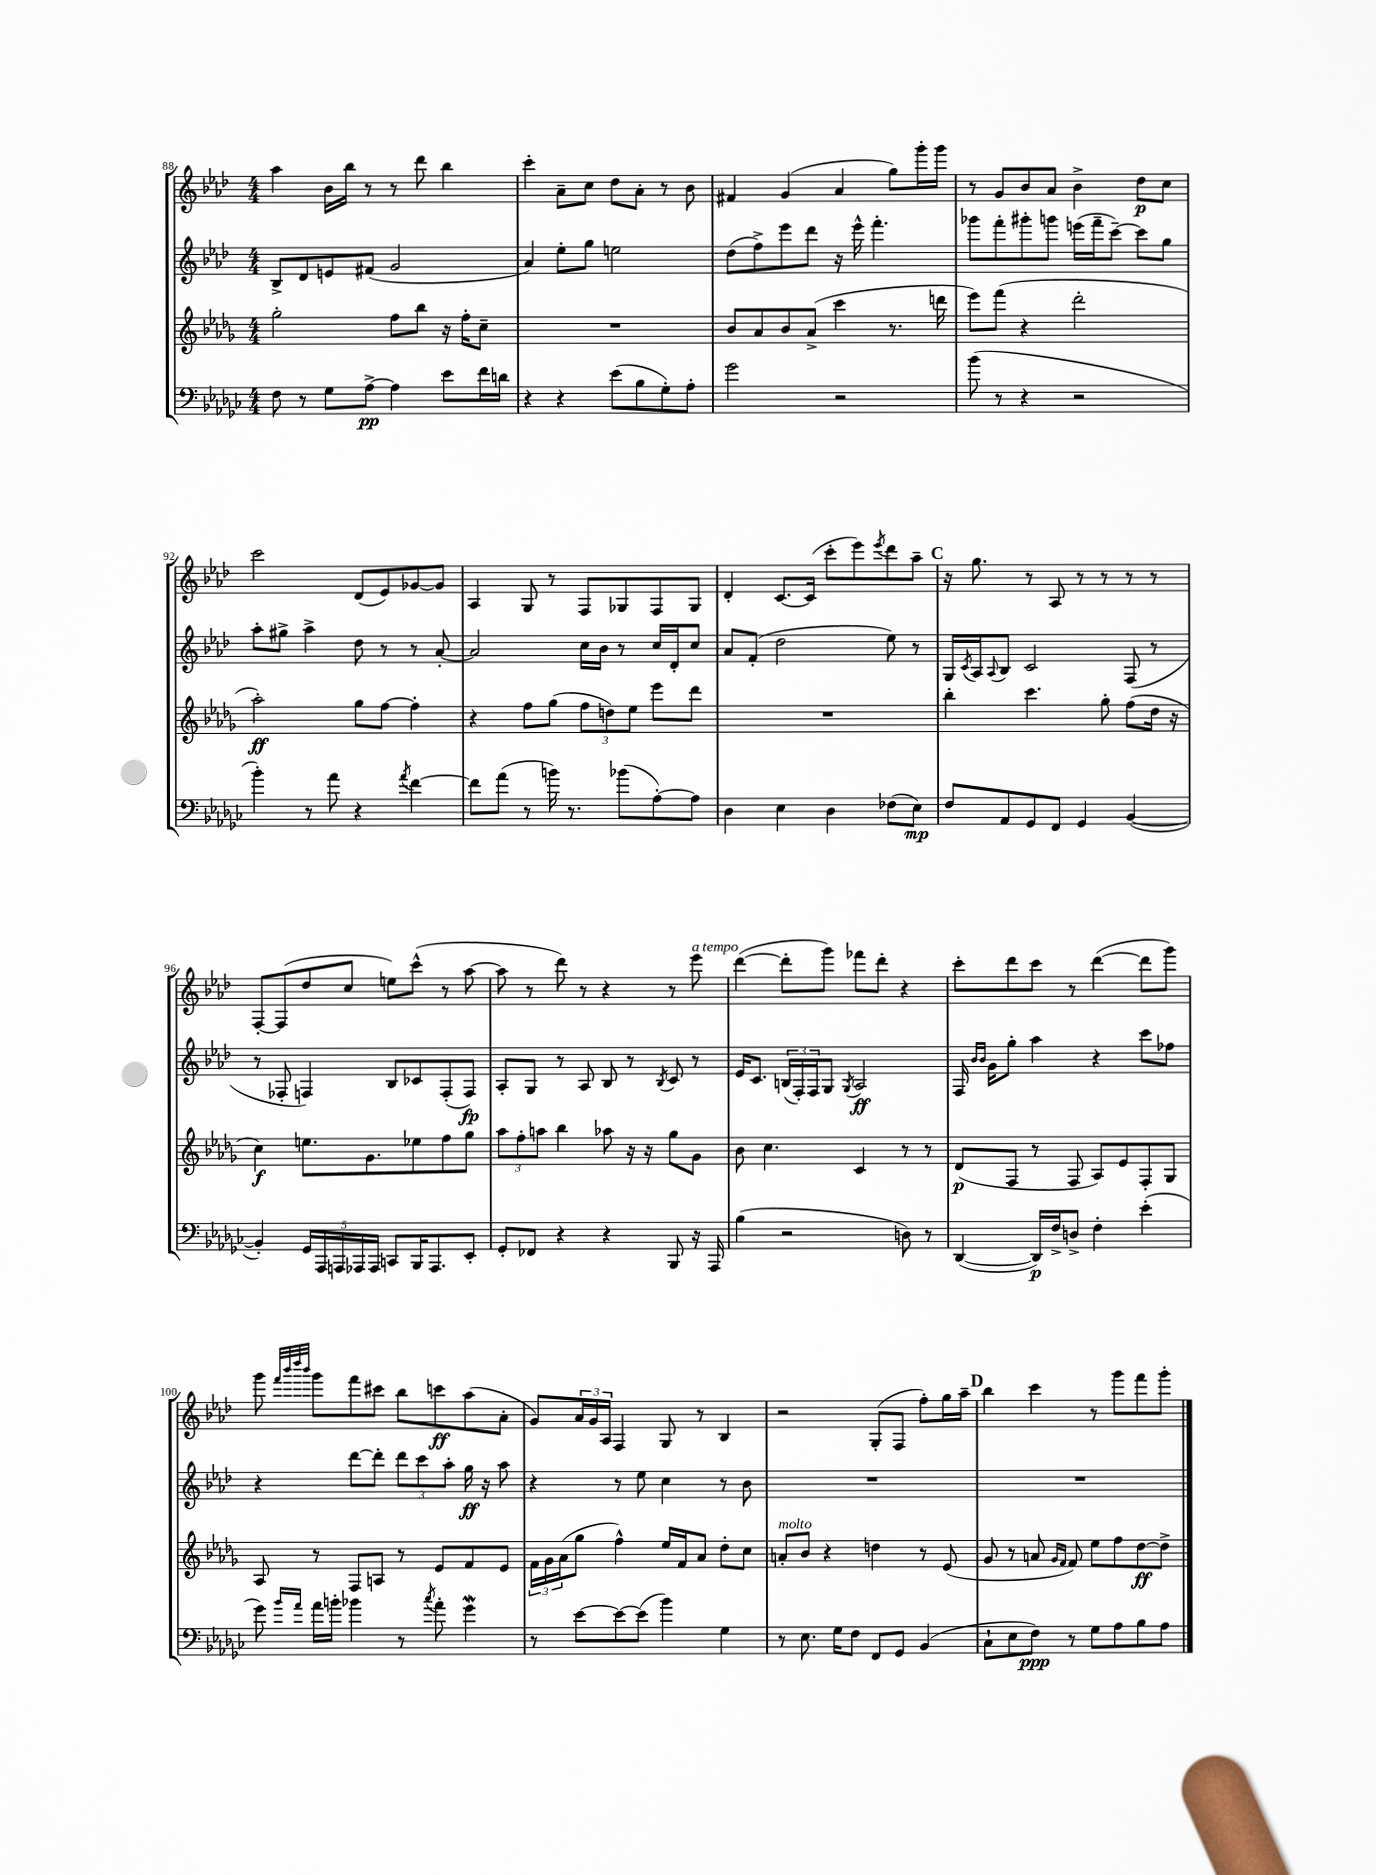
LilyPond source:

<<
\new StaffGroup <<
\new Staff = "s0" {
    \clef treble \key aes \major \numericTimeSignature \time 4/4
    aes''4 bes'16 bes''16 r8 r8 des'''8 bes''4 |
    c'''4-. aes'8-- c''8 des''8 aes'8-. r8 bes'8 |
    fis'4 g'4( aes'4 g''8) g'''16-. g'''16 |
    r8 g'8 bes'8 aes'8 bes'4-> des''8\p c''8 |
    c'''2 des'8( ees'8) ges'8~ ges'8 |
    aes4 g8 r8 f8 ges8 f8 ges8 |
    des'4-. c'8.~ c'16( c'''8-. ees'''8) \acciaccatura { ees'''8 } des'''8 aes''8-- |
    \mark \markup { \bold "C" } r16 g''8. r8 aes8 r8 r8 r8 r8 |
    f8~-. f8( des''8 c''8 e''8) c'''8-^( r8 aes''8~ |
    aes''8 r8 des'''8) r8 r4 r8 ees'''8^\markup { \italic "a tempo" } |
    des'''4~( des'''8-. g'''8) fes'''8 des'''8-. r4 |
    c'''8-. des'''8 c'''8 r8 des'''4~( des'''8 g'''8) |
    g'''8 \grace { f'''32 bes'''32 des''''32 bes'''32 } g'''8 f'''8 cis'''8 bes''8 c'''8\ff aes''8( aes'8-. |
    g'8) \tuplet 3/2 { aes'16 g'16 aes16 } f4 g8 r8 bes4 |
    r2 g8-.( f8 f''8-.) g''16 aes''16-- |
    \mark \markup { \bold "D" } bes''4 c'''4 r8 g'''8 f'''8 g'''8-. \bar "|." |
}
\new Staff = "s1" {
    \clef treble \key aes \major \numericTimeSignature \time 4/4
    bes8-> des'8 e'8 fis'8( g'2 |
    aes'4) ees''8-. g''8 e''2 |
    des''8( f''8->) ees'''8 des'''8 r16 ees'''16-^ f'''4.-. |
    ges'''8 f'''8-. gis'''8-. g'''8 e'''16( f'''16-- c'''8~--) c'''8 g''8 |
    aes''8-. gis''8-> aes''4-> des''8 r8 r8 aes'8~-. |
    aes'2 c''16 bes'16 r8 c''16 des'16-. c''8 |
    aes'8 f'8-.( des''2 ees''8) r8 |
    \mark \markup { \bold "C" } g16 \acciaccatura { c'8 } aes16 \appoggiatura { aes8 } bes8 c'2 f8( r8 |
    r8 fes8-. f4) bes8 ces'8 f8-.( f8\fp) |
    aes8-. g8 r8 aes8 bes8 r8 \acciaccatura { bes8 } c'8 r8 |
    ees'16 c'8. \tuplet 3/2 { b16( f16-.) f16 } g8 \acciaccatura { g8 } aes2\ff |
    f16 \grace { bes'16 bes'16 } g'16 g''8-. aes''4 r4 c'''8 fes''8 |
    r4 des'''8~ des'''8-. \tuplet 3/2 { des'''8 c'''8 aes''8-. } g''16\ff r16 aes''8 |
    r4 r8 ees''8 c''4 r8 bes'8 |
    R1 |
    \mark \markup { \bold "D" } R1 \bar "|." |
}
\new Staff = "s2" {
    \clef treble \key des \major \numericTimeSignature \time 4/4
    ges''2-. f''8 bes''8 r16 f''16-. c''8-- |
    R1 |
    bes'8 aes'8 bes'8 aes'8->( c'''4 r8. d'''16 |
    ees'''8) f'''8( r4 des'''2-. |
    aes''2-.\ff) ges''8 f''8~ f''4-. |
    r4 f''8 ges''8( \tuplet 3/2 { f''8 d''8) ees''8 } ees'''8 des'''8 |
    R1 |
    \mark \markup { \bold "C" } bes''4-. c'''4. ges''8-. f''8( des''16 r16 |
    c''4\f) e''8. ges'8. ees''8 f''8 ges''8 |
    \tuplet 3/2 { aes''8 f''8-. a''8 } bes''4 aes''8 r16 r16 ges''8 ges'8 |
    bes'8 c''4. c'4 r8 r8 |
    des'8\p( f8 r8 f8 aes8) ees'8 f8-. ges8 |
    aes8 r8 f8 a8 r8 ees'8 f'8 ees'8 |
    \tuplet 3/2 { f'16 ges'16 aes'16( } ges''8 f''4-^) ees''16 f'16 aes'8 des''8-. c''8 |
    a'8-.^\markup { \italic "molto" } bes'8 r4 d''4 r8 ees'8( |
    \mark \markup { \bold "D" } ges'8 r8 a'8 \grace { ges'16 f'16 } f'8) ees''8 f''8 des''8~\ff des''8-> \bar "|." |
}
\new Staff = "s3" {
    \clef bass \key ges \major \numericTimeSignature \time 4/4
    f8 r8 ges8 aes8~->\pp aes4 ees'8 f'16 d'16 |
    r4 r4 ees'8( bes8 ges8-.) aes8-. |
    ges'2 r2 |
    bes'8( r8 r4 r2 |
    bes'4-.) r8 aes'8 r4 \acciaccatura { aes'8 } f'4~ |
    f'8 aes'8( r8 b'16) r8. bes'8( aes8~-.) aes8 |
    des4 ees4 des4 fes8( ees8\mp) |
    \mark \markup { \bold "C" } f8 aes,8 ges,8 f,8 ges,4 bes,4~( |
    bes,4-.) \tuplet 5/4 { ges,16 aes,,16 a,,16 aes,,16 aes,,16 } c,8 bes,,16 aes,,8. ees,8-. |
    ges,8-. fes,8 r4 r4 bes,,8 r16 aes,,16 |
    bes4( r2 d8) r8 |
    des,4~( des,16\p) f16-> d8-> f4-. ees'4-.( |
    ges'8) \grace { bes'16 aes'16 } aes'16 b'16-. bes'4 r8 \acciaccatura { ces''8 } aes'8-. ges'4\mordent |
    r8 ees'8~ ees'8~ ees'8( bes'4) ges4 |
    r8 ees8. ges16 f8 f,8 ges,8 bes,4( |
    \mark \markup { \bold "D" } ces8-! ees8 f8\ppp) r8 ges8 aes8 bes8 aes8 \bar "|." |
}
>>
>>
\layout { \context { \Score currentBarNumber = #88 } }
